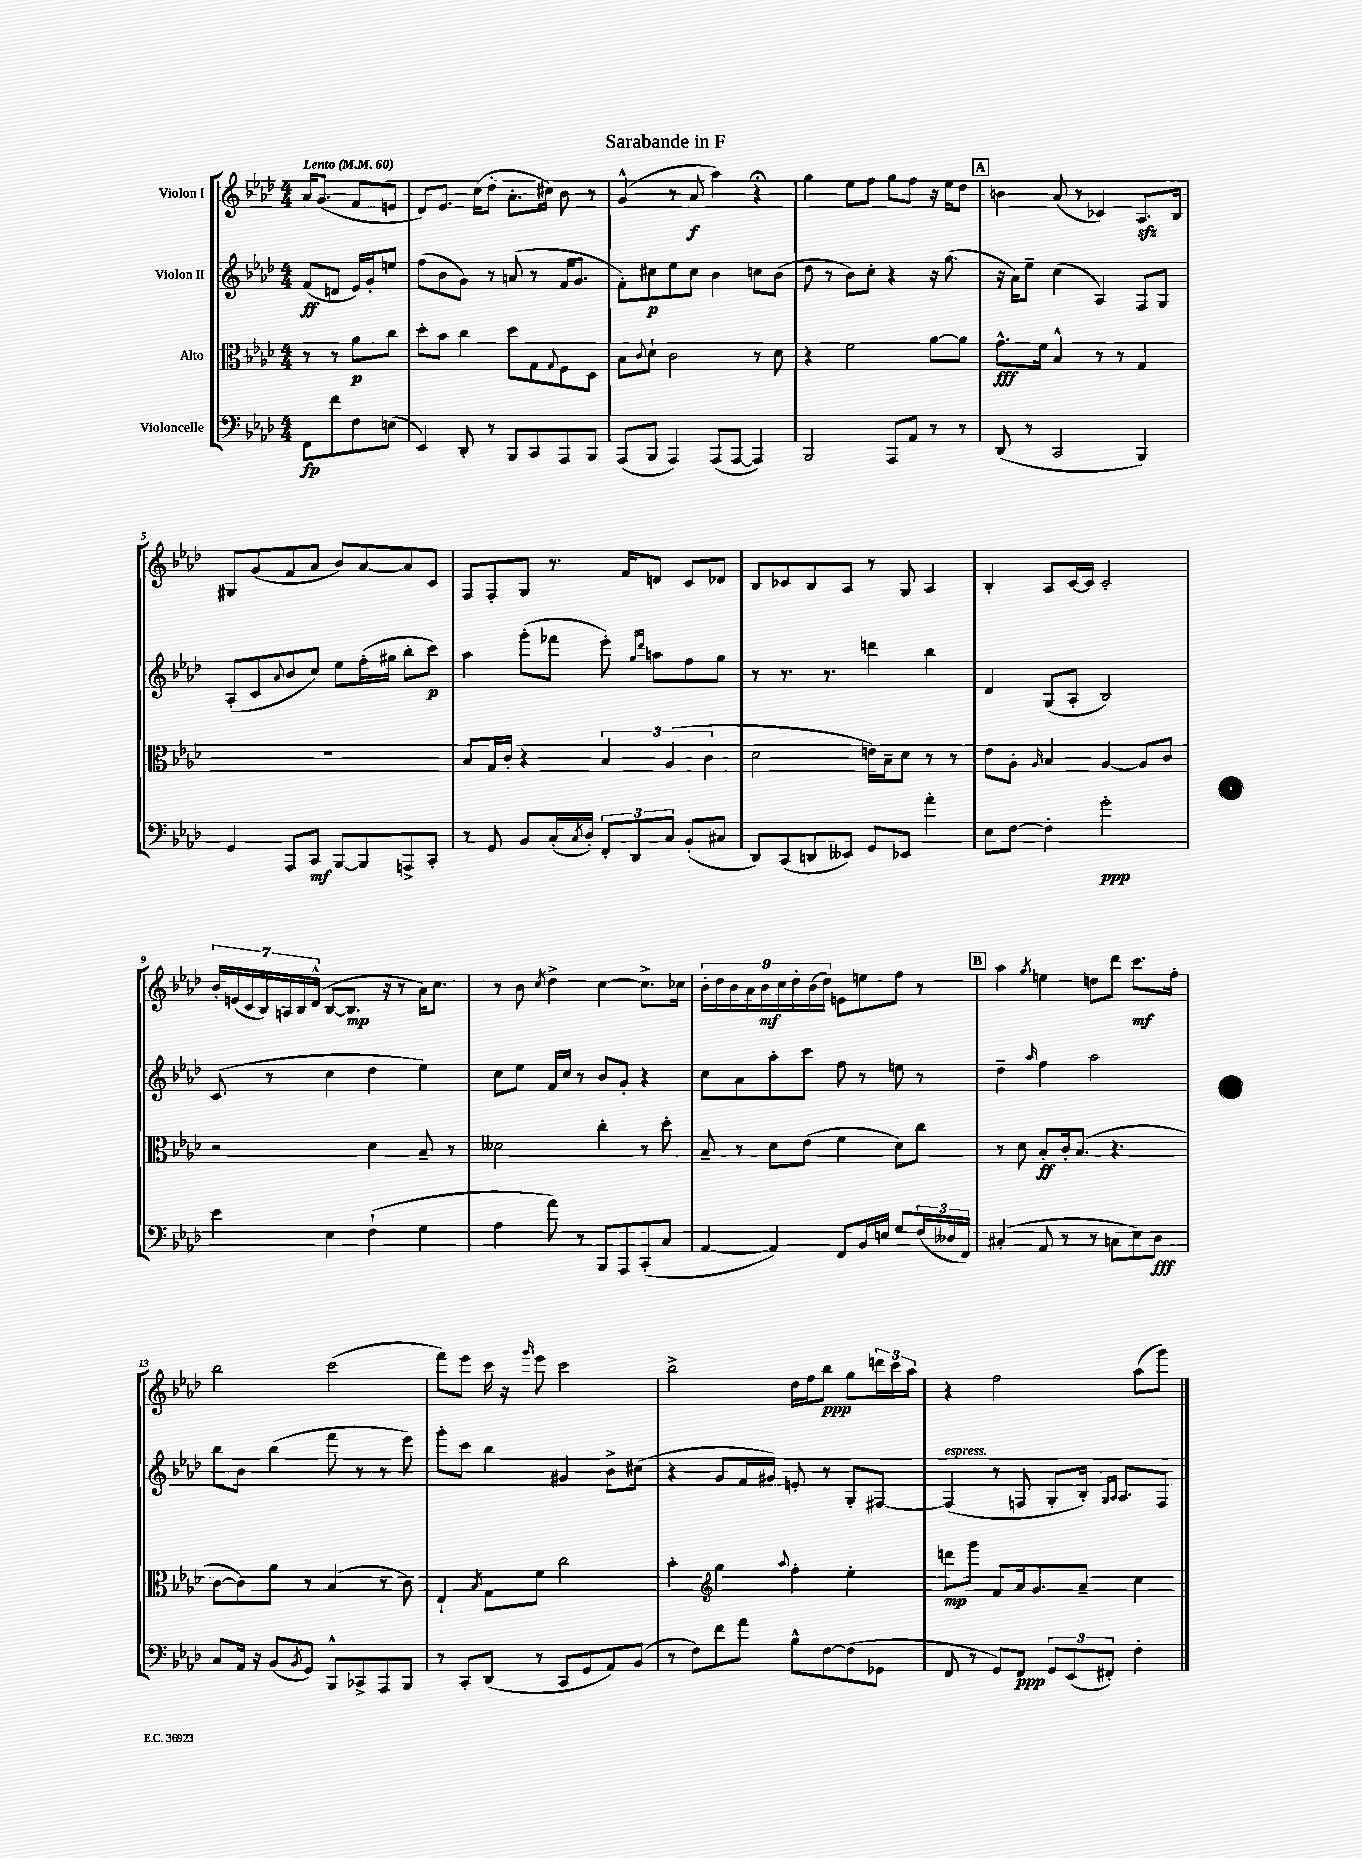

**kern	**kern	**kern	**kern
*staff4	*staff3	*staff2	*staff1
*clefF4	*clefC3	*clefG2	*clefG2
*k[b-e-a-d-]	*k[b-e-a-d-]	*k[b-e-a-d-]	*k[b-e-a-d-]
*M4/4	*M4/4	*M4/4	*M4/4
*MM60	*MM60	*MM60	*MM60
8FF	8r	(8f	16a-
.	.	.	(8.g
8f	8r	8d	.
8F	8a-	16e-)	8f
.	.	16g'	.
(8E	8cc	8ee	8e
=	=	=	=
4EE-)	8dd-'	(8ff	8d-)
.	8b-	8b-	8.e-
8DD-'	4cc	8g)	.
.	.	.	(16cc
8r	.	8r	8dd-'
8BBB-	8dd-	(8a	8.a-'
8CC	8G	8r	.
.	.	.	16cc#)
.	8qqG	.	.
8AAA-	8F	16f	8b-
.	.	8.g	.
8BBB-	8D-	.	8r
=	=	=	=
(8AAA-	8B-	8f')	(4g^^
.	8qqc	.	.
8BBB-	8d-`	8cc#	.
4AAA-)	2c	8ee-	8r
.	.	8cc#	8a-
(8AAA-	.	4b-	4aa-)
[8AAA-	.	.	.
4AAA-])	8r	8cc	4r;
.	8d-	(8b-	.
=	=	=	=
2BBB-	4r	8dd-	4gg
.	.	8r	.
.	2f	8b-)	8ee-
.	.	8cc'	8ff
8AAA-	.	4r	8gg
8AA-	.	.	8ff
8r	[8a-	16r	16r
.	.	(8.gg	16ee-
8r	8a-]	.	8dd-
=	=	=	=
(8DD-	8.g^^	16r	4b
.	.	16a-)	.
8r	.	8ee-~	.
.	16f	.	.
2CC	4B-^^	(4cc	(8a-
.	.	.	8r
.	8r	4A-)	4c-)
.	8r	.	.
4BBB-)	4G	8F	8.A-
.	.	8G	.
.	.	.	16B-
=	=	=	=
4GG	1r	(8A-'	8G#
.	.	8c	(8g
.	.	8qqa-	.
8AAA-	.	8b-	8f
8CC	.	8cc)	8a-
[8BBB-	.	8ee-	8b-)
8BBB-]	.	(16ff'	[8a-
.	.	16gg#	.
8AAA^	.	8bb-'	8a-]
8CC'	.	8ccc)	8c
=	=	=	=
8r	8B-	4aa-	8F
8GG	16G	.	8F'
.	16c'	.	.
8BB-	4r	(8ggg'	8G
(16C'	.	8fff-	8.r
8qC	.	.	.
16D-')	.	.	.
12FF'	6B-	8eee-')	.
.	.	.	16f
12DD-	.	.	.
.	.	16qqgg	.
.	.	16qqddd-	.
.	.	8aa	8d
12C	(6A-	.	.
(8BB-'	.	8ff	8c
.	6c	.	.
8C#	.	8gg	8d-
=	=	=	=
8DD-)	2d-	8r	8B-
(8CC	.	8.r	8c-
8DD	.	.	8B-
.	.	8.r	.
8EE--)	.	.	8A-
8GG	16e)	4ddd	8r
.	16B-~	.	.
8EE-	8d-	.	8G
4a-'	8r	4bb-	4A-
.	8r	.	.
=	=	=	=
8E-	8e-	4d-	4B-'
[8F	8A-'	.	.
.	16qqA-	.	.
4F']	4B-	(8G	8A-
.	.	8A-'	[16c
.	.	.	16c]
2g'	[4A-	2B-)	2c'
.	8A-]	.	.
.	8c	.	.
=	=	=	=
4e-	2r	(8c	28b-'
.	.	.	(28e
.	.	.	28c
.	.	.	28B-)
.	.	8r	.
.	.	.	28A
.	.	.	28B-
.	.	.	(28d-^^
4E-	.	4cc	[8B-
.	.	.	8.B-]
(4F`	4d-	4dd-	.
.	.	.	16r
.	.	.	8r
4G	8B-~	4ee-)	16a-)
.	.	.	8.cc
.	8r	.	.
=	=	=	=
4A-	2d--	8cc	8r
.	.	8ee-	8b-
.	.	.	8qcc
8a-)	.	16f	4dd-^
.	.	16cc	.
8r	.	8r	.
8BBB-	4cc'	8b-	[4cc
8AAA-	.	8g'	.
(8CC'	8r	4r	8.cc^]
8C	8dd-'	.	.
.	.	.	16cc-
=	=	=	=
[4AA-	8B-~	8cc	18b-'
.	.	.	18dd-
.	.	.	18b-
.	8r	8a-	.
.	.	.	18a-
.	.	.	18b-
4AA-])	8d-	8aa-'	.
.	.	.	18cc
.	.	.	18dd-'
.	(8e-	8ccc	.
.	.	.	(18b-
.	.	.	18dd-)
8FF	4f	8ff	8e
16BB-	.	8r	8ee
16E	.	.	.
8G	8d-)	8ee	8ff
(24F	8cc	8r	8r
24D--	.	.	.
24FF)	.	.	.
=	=	=	=
(4C#'	8r	4dd-~	4aa-
.	8d-	.	.
.	.	16qqaa-	8qgg
8AA-	8B-'	4ff	4ee
8r	16c'	.	.
.	(8.B-	.	.
8r	.	2aa-	8dd
8C	4.r	.	8ddd-
8E-)	.	.	8.ccc
8D-	.	.	.
.	.	.	16ff'
=	=	=	=
8C	[8c	8bb-	2bb-
16AA-	8c])	8b-	.
16r	.	.	.
(8BB-	8a-	(4bb-	.
8qBB-	.	.	.
8GG)	8r	.	.
8BBB-^^	(4B-	8fff	(2ccc
8CC-^	.	8r	.
8AAA-	8r	8r	.
8BBB-	8c)	8eee-)	.
=	=	=	=
8r	4E-`	8ggg'	8fff)
8CC'	.	8ccc	8eee-
.	8qB-	.	.
(8DD-	8G	4bb-	16ccc
.	.	.	16r
.	.	.	16qqggg
8r	8f	.	8eee-
8CC	2cc	4g#	2ccc
8GG	.	.	.
8AA-)	.	8b-^	.
(8BB-	.	(8cc#	.
=	=	=	=
8r	4b-'	4r	2bb-^
8F)	.	.	.
*	*clefG2	*	*
8f	4gg	8g	.
8a-	.	16f	.
.	.	16g#)	.
.	8qqaa-	.	.
8B-^^	4ff'	8e'	16dd-
.	.	.	16ff
[8F	.	8r	8bb-
(8F]	4ee-'	8G'	8gg
8GG-	.	[8F#	24ddd
.	.	.	24ccc
.	.	.	24aa-
=	=	=	=
8FF	8ddd	(4F#]	4r
8r	8ggg	.	.
8GG)	8f	8r	2ff
8FF	16a-	8F	.
.	8.g	.	.
12GG	.	8G'	.
(12EE-	.	.	.
.	8a-~	16B-')	.
12FF#')	.	.	.
.	.	16qqG	.
.	.	16qqA-	.
.	.	8.A-	.
4F'	4cc	.	(8aa-
.	.	8F	8ggg)
==	==	==	==
*-	*-	*-	*-
